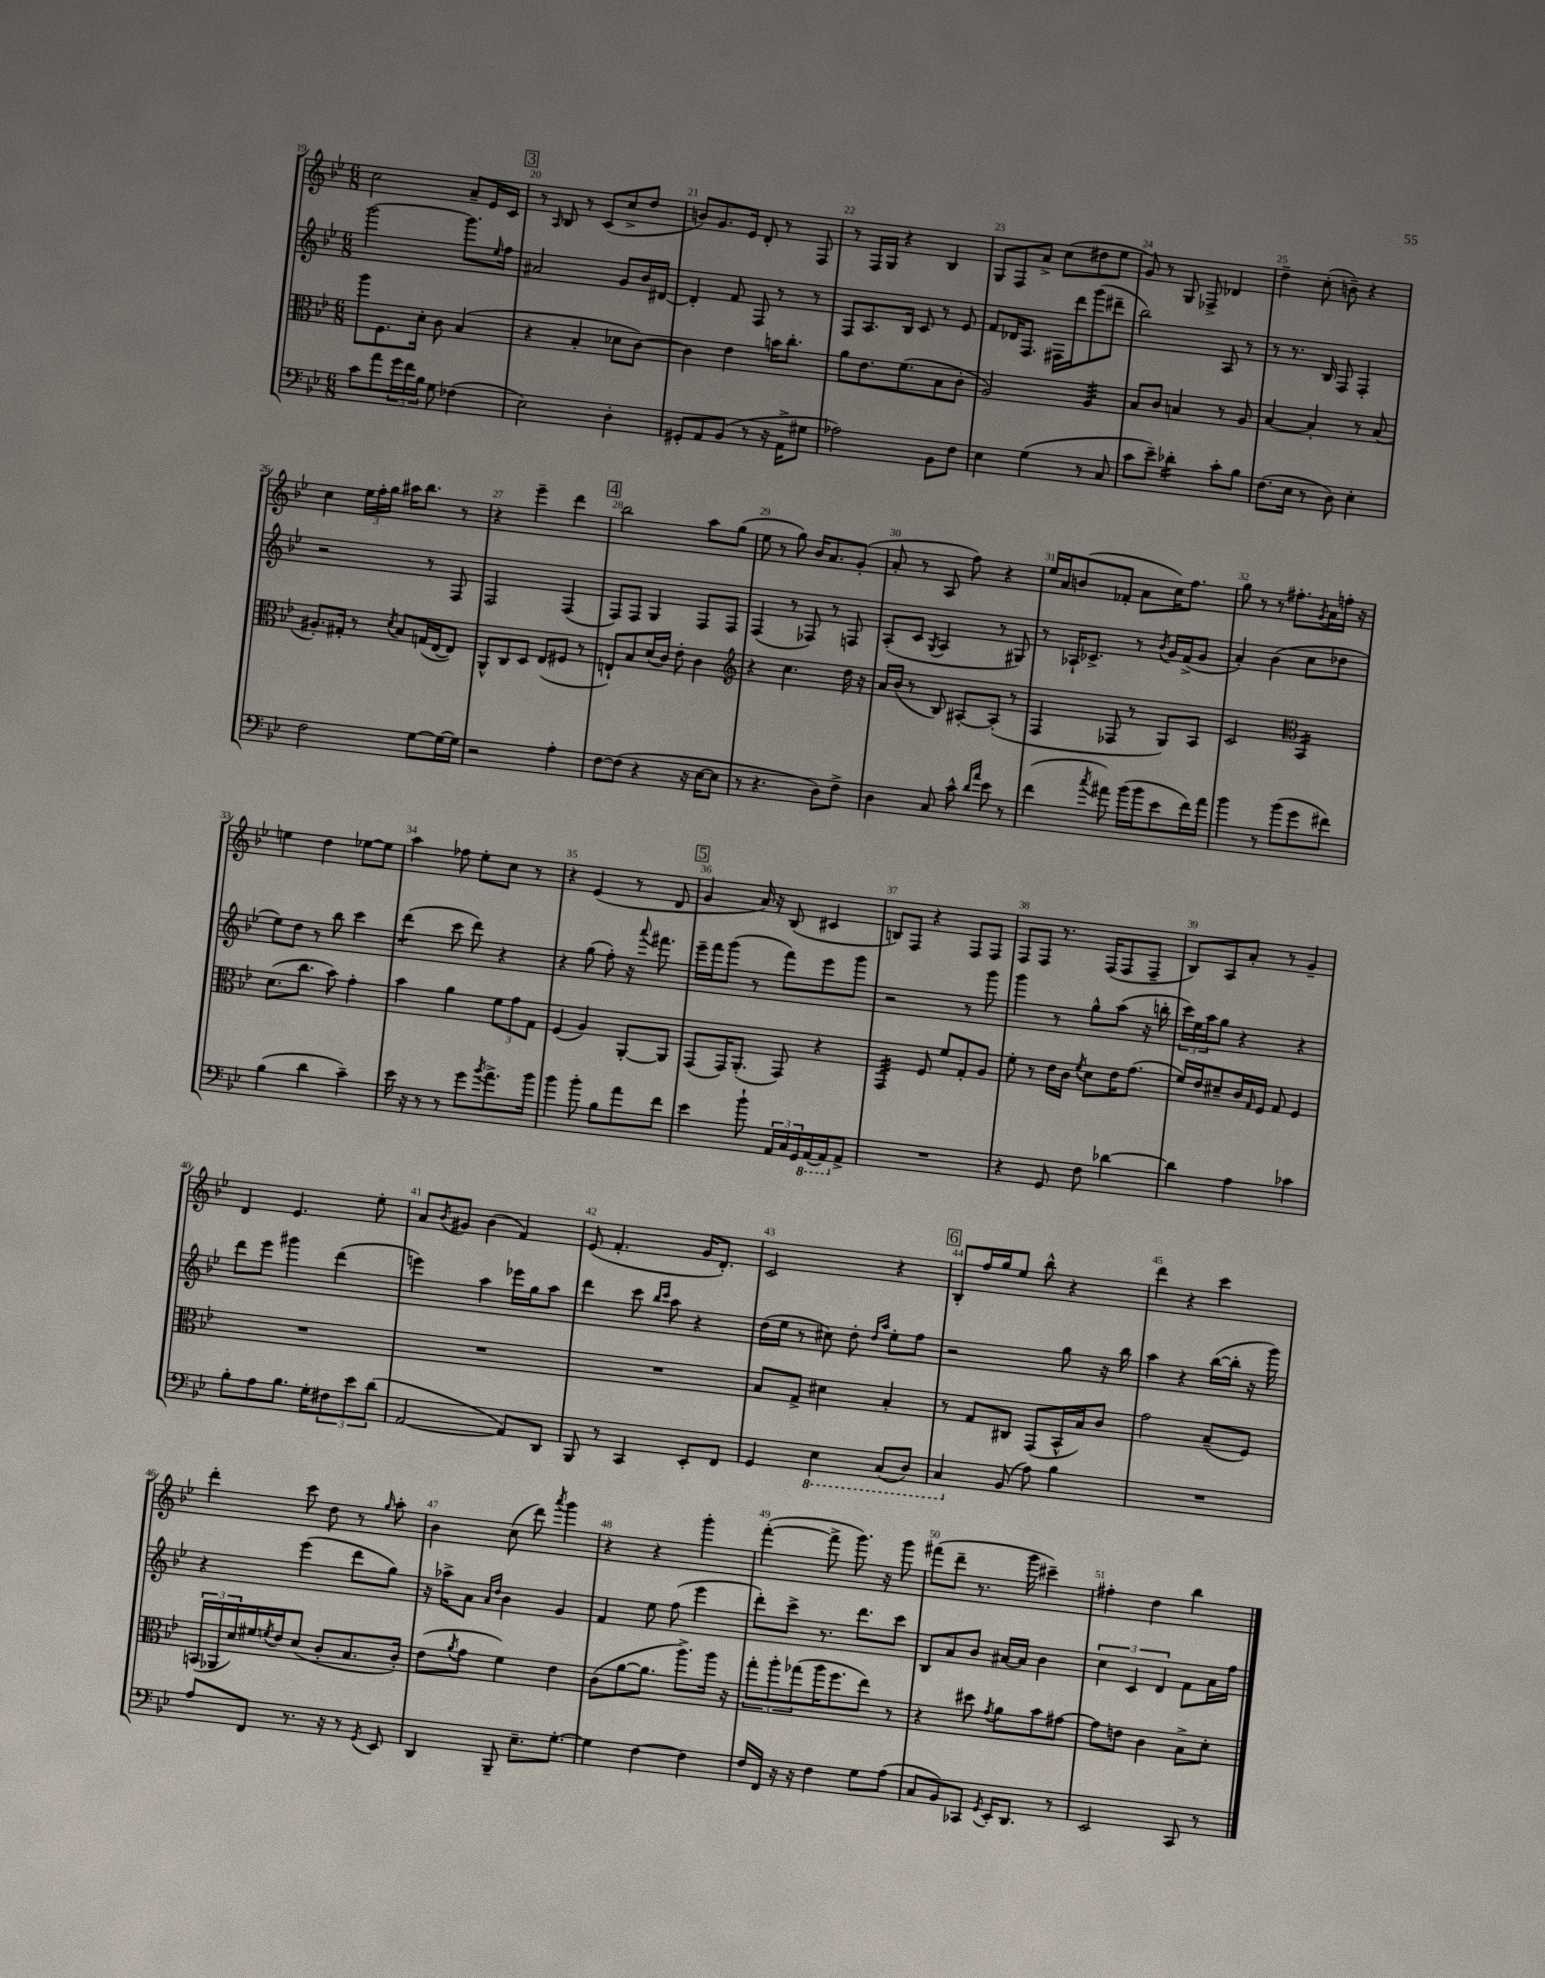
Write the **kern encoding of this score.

**kern	**kern	**kern	**kern
*staff4	*staff3	*staff2	*staff1
*clefF4	*clefC3	*clefG2	*clefG2
*k[b-e-]	*k[b-e-]	*k[b-e-]	*k[b-e-]
*M6/8	*M6/8	*M6/8	*M6/8
8c	8aa	[2ggg	2cc
8a	8.F	.	.
24g	.	.	.
24f	.	.	.
.	16d'	.	.
24B-	.	.	.
8G	8c	.	.
(4F-	(4B-	8.ggg]	8a~
.	.	.	16e-
.	.	16qqee-	.
.	.	16ff	16c
=	=	=	=
2E-)	4r	2a#	8r
.	.	.	16qqA
.	.	.	8B-
.	4B-'	.	8r
.	.	.	(8c
4D'	8d-	8g	8cc^
.	[8c)	16b-	8dd
.	.	[16d#	.
=	=	=	=
8GG#'	4c]	4d#']	8b)
8AA	.	.	8.g
(8BB-	4e-	8f	.
.	.	.	16e-
8r	.	8F	8d'
16r	16b	8r	8r
16AA^	8.cc'	.	.
8G#	.	8r	8F
=	=	=	=
2A-)	8a	8F	8r
.	8.e-	8.A	16F
.	.	.	16G
.	.	.	4r
.	(8.f	16B-	.
.	.	8c	.
8BB-	8B-	8r	4B-
8F	8c'	8e-	.
=	=	=	=
4E-	2A)	8f	8G
.	.	16d-	8F
.	.	8.F	.
(4G	.	.	8a^
.	.	16F#	(8cc
.	.	16ddd	.
8r	4A	(8ggg	8dd#
8C	.	8ddd#~	8ee-
=	=	=	=
8c	8B-	2bb-)	8g)
8e-~)	8c	.	8r
4d-'	4B	.	8G
.	.	.	8F-^
8c'	8r	8A	4d-
8B-	8A	8r	.
=	=	=	=
(8.F	[4B-	8r	4dd~
.	.	8.r	.
16E-	.	.	.
8r	4B-']	.	(8cc'
.	.	16B-	.
8D)	.	8F	8b~)
4E-'	8r	4F'	4r
.	(8B-	.	.
=	=	=	=
2F	8.A#')	2r	4cc
.	16G#'	.	.
.	8r	.	24ee-
.	.	.	24ff'
.	.	.	24gg
.	8qd	.	.
.	8B-	.	16aa#
.	.	.	8.bb-
[8G	(16G	8r	.
.	[16E-	.	.
16G_	8E-])	8F	8r
16G]	.	.	.
=	=	=	=
2r	8AA^^	2F	4r
.	8C	.	.
.	8D	.	4eee-~
.	(8E-	.	.
4A'	8F#	(4F	4ddd
.	8r	.	.
=	=	=	=
[8F	8E`)	8F)	2bb-
(8F]	8B-	8F	.
4r	(16d	4G	.
.	16c)	.	.
.	8e-'	.	.
16r	4c	8F	8aa
[16E-	.	.	.
8E-]	.	8F	(8gg
=	=	=	=
*	*clefG2	*	*
8r	4r	(4F	8ee-
4.r	.	.	8r
.	4.cc	8r	8gg)
.	.	8F-)	16b-
.	.	.	8.a
8D)	.	8r	.
8F^	16dd	8F	(8g'
.	16r	.	.
=	=	=	=
4D	16a	(8A'	8a'
.	(16b-	.	.
.	8r	8c	8r
.	.	8qG	.
8C	8B-)	4A	8A
8c^^	[8A#'	.	8ff)
16qqd	.	.	.
16qqa	.	.	.
8e-	(8A#']	8r	4r
8r	8r	8G#)	.
=	=	=	=
(4f	4F	8r	16ee-
.	.	.	16a
.	.	16A-`	(8b
.	.	8.c-^	.
8qcc	.	.	.
8a#)	8F-	.	8f-'
(16b-	8r	8r	8a
16b-	.	.	.
.	.	8qb-	.
8e-	8G)	16g	16cc)
.	.	(16f^	8.ff
16f)	8A	8g	.
16a#	.	.	.
=	=	=	=
4b-	2c	4a')	8gg
.	.	.	8r
8r	.	(4b-	8r
(8b-	.	.	8.ff#'
*	*clefC3	*	*
8g	4BB-	8cc	.
.	.	.	8qg
.	.	.	16a
8f#)	.	8dd-	16ff'
.	.	.	16r
=	=	=	=
(4B-	(8.d	8ee-)	4ee
.	.	8dd	.
.	8.cc	.	.
4d	.	8r	4dd
.	8b-)	8bb-	.
4c~)	4g'	4ccc	[8ee-
.	.	.	8ee-]
=	=	=	=
16e-	4b-	(4ddd	4aa
16r	.	.	.
8r	.	.	.
8r	4a	8ccc	8ff-
8g	.	8ddd)	8ee-'
8qb-	.	.	.
8.a^	12f	4r	8cc
.	12g	.	.
.	.	.	8r
.	12G	.	.
16b-	.	.	.
=	=	=	=
4b-	(4F	4r	4r
8b-'	4A)	(8gg	(4e-
8B-	.	8ff')	.
8a	[8AA'	16r	8r
.	.	8qqaaa	.
.	.	8.fff#	.
8f	8AA]	.	8d
=	=	=	=
4e-	(8GG	16eee-~	4g
.	.	16fff	.
.	16GG)	(8ggg	.
.	(8.AA'	.	.
8b-`	.	8r	16a)
.	.	.	16r
24AA	8GG)	8fff)	(8B-
24C	.	.	.
24GG	.	.	.
[16AAA	4r	8eee-	4c#
16AAA]	.	.	.
8AA^	.	8ggg	.
=	=	=	=
2.r	4GG	2r	8B)
.	.	.	8F
.	8F	.	4r
.	8f	.	.
.	8G'	8r	8F
.	8A	8ggg	8F
=	=	=	=
4r	8f'	4ggg	8F
.	8r	.	8F
8GG	16e-	8r	8.r
.	16c	.	.
.	8qf	.	.
8F	8d	8gg^^	.
.	.	.	(16F
[4d-	16e-	(8aa	8F
.	(8.g	.	.
.	.	16r	8F~
.	.	16bb'	.
=	=	=	=
4d-]	16f)	24ccc)	8B-)
.	.	24ee-	.
.	16e-	.	.
.	.	24aa	.
.	8d#~	8gg	8A
4A	16c	4r	8a'
.	16qqG	.	.
.	16F	.	.
.	8G	.	8r
4c-	4F	4r	4g~
=	=	=	=
8B-'	2.r	8ddd	4d
8A	.	8eee-	.
8.B-	.	4ggg#	4.e-
16G'	.	.	.
12F#	.	(4ddd	.
12e-	.	.	.
.	.	.	8ee-'
(12d	.	.	.
=	=	=	=
[2AA	2.r	4eee)	8a
.	.	.	8qb-
.	.	.	8g#
.	.	4aa	(4b-
8AA])	.	16eee-	4f)
.	.	16gg	.
8DD	.	8aa	.
=	=	=	=
8BBB-	2.r	4ddd	(8e-
8r	.	.	4.f'
4CC	.	8ccc	.
.	.	16qqbb-	.
.	.	16qqccc	.
.	.	8aa	.
8EE-'	.	4r	16g
.	.	.	8.d')
8FF	.	.	.
=	=	=	=
4GG	8B-	(16dd	2c
.	.	16ee-	.
.	8G^	8r	.
4EE-	4d#	8cc#)	.
.	.	8dd'	.
.	.	16qqdd	.
.	.	16qqaa	.
(8CC	4B-'	8ee-'	4r
8DD)	.	8ff	.
=	=	=	=
4CC	8r	2r	8B-'
.	8G	.	16ff
.	.	.	16gg
(8BB-	8C#	.	8ee-
8A)	(8GG	.	8bb-^^
4B-	16BB-^^	8gg	4r
.	16B-)	.	.
.	8c	16r	.
.	.	16bb-	.
=	=	=	=
2.r	2g	4aa	4ddd
.	.	4r	4r
.	(8B-~	([16bb-	4ccc
.	.	16bb-']	.
.	8F)	16r	.
.	.	16ggg)	.
=	=	=	=
8A	(24BB	4r	4ddd'
.	24AA-	.	.
.	24d)	.	.
8FF	16f#	.	.
.	8qf	.	.
.	16e-	.	.
8.r	(8d	(4eee-	8ccc
.	8c'	.	8dd
16r	.	.	.
8r	8.B-	8ddd	8r
8qGG	.	.	16qqgg
8EE-	.	8gg)	8aa'
.	16c')	.	.
=	=	=	=
4DD	(8e-	16r	4b-
.	.	16aa-^	.
.	8qa	.	.
.	8g	8a	.
.	.	16qqa	.
.	.	16qqdd	.
8BBB-~	4f)	4b-	(8cc
8.E-~	.	.	8ddd)
.	.	.	8qaaa
.	4e-	4g	4ggg
[8.G'	.	.	.
=	=	=	=
4G]	(8c	4f	4r
.	[8a	.	.
[4F	8.a]	8ee-	4r
.	.	(8ff	.
.	8.aa^)	.	.
4F]	.	4eee-	4ggg'
.	16aa	.	.
.	16r	.	.
=	=	=	=
16F	12gg'	8ddd')	([4fff'
16FF	.	.	.
.	12aa'	.	.
16r	.	8ccc^	.
.	(12gg-	.	.
16r	.	.	.
4F	16aa	8.r	8fff^]
.	8.ff	.	.
.	.	.	8.ggg)
.	.	8.ddd	.
8G	8ee-)	.	.
.	.	.	16r
(8A	8r	8ccc	8ggg
=	=	=	=
8C	4r	8B-	(8fff#
8BB-)	.	8a	8ddd~
8CC-	8dd#	8b-	8.r
8qGG	8qg	.	.
16EE-'	8a	[16a#	.
8.DD	.	16a#]	16ggg
.	8b-	4b-	4ccc#~)
8r	[8g#	.	.
=	=	=	=
2EE-	8g#]	6cc	4ff#'
.	8e	.	.
.	.	6c	.
.	4c	.	4dd
.	.	6d	.
8CC	8B-^	8f	4bb-
8r	8d'	16a	.
.	.	16ff	.
==	==	==	==
*-	*-	*-	*-
